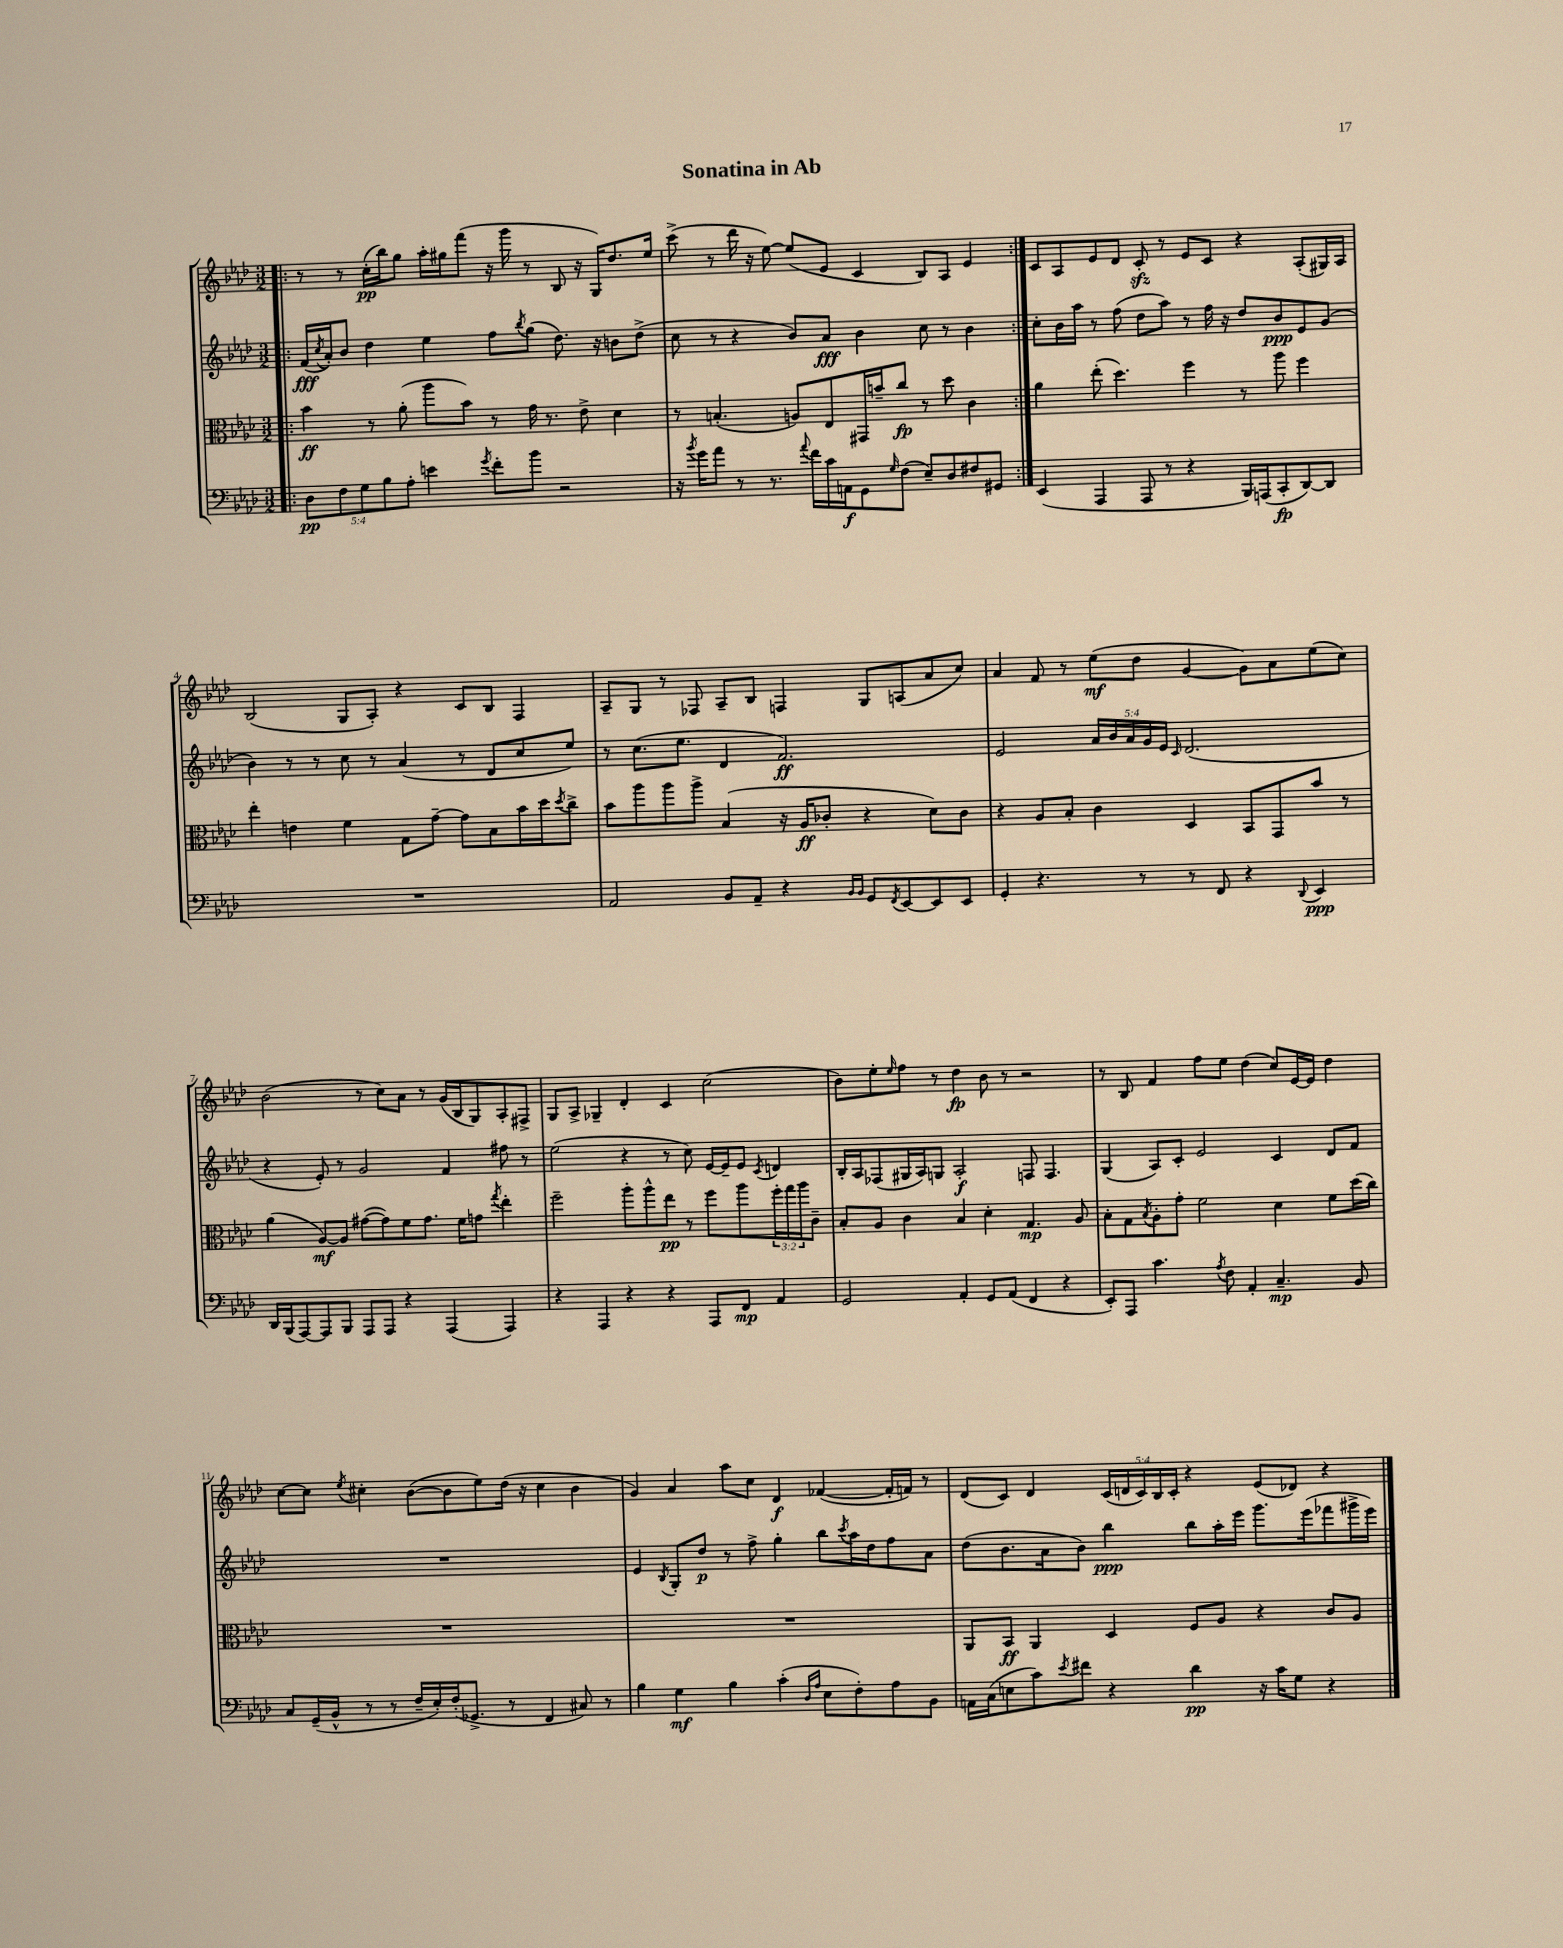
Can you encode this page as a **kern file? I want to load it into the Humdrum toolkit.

**kern	**kern	**kern	**kern
*staff4	*staff3	*staff2	*staff1
*clefF4	*clefC3	*clefG2	*clefG2
*k[b-e-a-d-]	*k[b-e-a-d-]	*k[b-e-a-d-]	*k[b-e-a-d-]
*M3/2	*M3/2	*M3/2	*M3/2
=!|:	=!|:	=!|:	=!|:
10D-\L	4b-\	(16f/LL	8r
.	.	8qcc/	.
.	.	16a-'/J)	.
10F\	.	.	.
.	.	8b-/J	8r
10G\	.	.	.
.	8r	4dd-\	(16cc'\LL
10B-\	.	.	.
.	.	.	16bb-\J)
.	(8a-'\	.	8gg\J
10A-'\J	.	.	.
4e\	8aa-\L	4ee-\	16aa-'\LL
.	.	.	16gg#\J
.	8b-\J)	.	(8fff\J
8qg/	.	.	.
8f'\L	8r	8ff\L	16r
.	.	.	16ggg\
.	.	8qbb-/	.
8b-\J	16g\	(8gg\J	8r
.	8.r	.	.
2r	.	8.dd-\)	8B-/
.	8e-^\	.	16r
.	.	16r	16G/LK)
.	4d-\	8b\L	8.dd-/
.	.	(8dd-^\J	.
.	.	.	16ee-/Jk
=	=	=	=
16r	8r	8cc\	(8ccc^\
8qb-/	.	.	.
16g\LK	.	.	.
8a-\J	(4.B'/	8r	8r
8r	.	4r	16ddd-\
.	.	.	16r
8.r	.	.	[8ee-\)
.	8A/L)	8b-/L)	(8ee-/]L
8qqa-/	.	.	.
16f\LL	.	.	.
16c\	8E-/	8a-/J	8e-/J
16AA\J	.	.	.
8GG\	16GG#/L	4b-\	4c/
.	16b~/J	.	.
16qqG/	.	.	.
(8F\J	8cc/J	.	.
8E-~/L)	8r	8cc\	8B-/L)
8D-/	8dd-\	8r	8A-/J
8F#/	4c\	4b-\	4e-/
8GG#/J	.	.	.
=:|!	=:|!	=:|!	=:|!
(4EE-/	4a-\	8cc'\L	8c/L
.	.	16b-\L	8A-/
.	.	16aa-\JJ	.
4AAA-/	(8ee-'\	8r	8e-/
.	4.dd-\)	(8ff\	8d-/J
8AAA-/	.	8dd-\L	8c'/
8r	.	8aa-\J)	8r
4r	4ff\	8r	8e-/L
.	.	16ff\	8c/J
.	.	16r	.
16BBB-/LL)	8r	8dd-/L	4r
(16AAA/J	.	.	.
8CC'/	8aa-\	8b-/	.
[8DD-/)	4ff\	8e-/	(8A-'/L
8DD-/]J	.	(8g/J	16G#/L)
.	.	.	16A-/JJ
=	=	=	=
1.r	4ee-'\	4b-\)	(2B-/
.	4e\	8r	.
.	.	8r	.
.	4f\	8cc\	8G/L
.	.	8r	8A-'/J)
.	8G\L	(4a-/	4r
.	[8g~\J	.	.
.	8g\]L	8r	8c/L
.	8B-\	8d-/L	8B-/J
.	16b-\L	8cc/	4F/
.	16dd-\J	.	.
.	8qdd-/	.	.
.	8cc^\J	8ee-/J)	.
=	=	=	=
2AA-/	8b-\L	8r	8A-~/L
.	8aa-\	(8.cc\L	8G/J
.	8aa-\	.	8r
.	.	8.ee-\J	.
.	8aa-^\J	.	8F-/
8BB-/L	(4B-/	4d-/	8A-~/L
8AA-~/J	.	.	8B-/J
4r	16r	2.f/)	4F/
.	16A-/LK	.	.
.	8c-'/J	.	.
16qqBB-/LL	.	.	.
16qqBB-/JJ	.	.	.
8GG/L	4r	.	8G/L
8qFF/	.	.	.
[8EE-/	.	.	(8A/
8EE-/]	8d-\L)	.	8a-/
8EE-/J	8c-\J	.	8cc/J)
=	=	=	=
4GG'/	4r	2e-/	4a-/
4.r	8A-/L	.	8f/
.	8B-'/J	.	8r
.	4c\	20a-/LL	(8ee-\L
.	.	20b-/	.
.	.	20a-/	.
8r	.	.	8dd-\J
.	.	20g/	.
.	.	20e-/JJ	.
.	.	16qqc/	.
8r	4D-/	(2.d-/	[4g/
8FF/	.	.	.
4r	8BB-/L	.	8g\]L)
.	8GG/	.	8a-\
8qqDD-/	.	.	.
4EE-/	8b-/J	.	(8ee-\
.	8r	.	8cc\J)
=	=	=	=
16DD-/LL	(4a-\	4r	(2b-\
(16BBB-/J	.	.	.
[8AAA-/)	.	.	.
8AAA-/]	[8A-/L)	8e-'/)	.
8BBB-/J	8A-/]J	8r	.
8AAA-/L	([8g#\L	2g/	8r
8AAA-/J	8g#\])	.	8cc\L)
4r	8f\	.	8a-\J
.	8.g#\J	.	8r
(4AAA-/	.	4f/	(16g/LL
.	16f\LK	.	16B-/J
.	8g\J	.	8G/)
.	8qgg/	.	.
4AAA-/)	4ee-'\	8ff#\	8A-'/
.	.	8r	8F#^/J
=	=	=	=
4r	2ff~\	(2ee-\	8G/L
.	.	.	8A-^/J
4AAA-/	.	.	4G-~/
4r	8aa-'\L	4r	4d-'/
.	8aa-^^\	.	.
4r	8ee-\J	8r	4c/
.	8r	8cc\)	.
8AAA-/L	8ff\L	[16e-/LL	(2cc\
.	.	16e-~/]J	.
8FF/J	8aa-\	8e-/J	.
.	.	8qc/	.
4AA-/	24ff'\L	4d/	.
.	24gg\	.	.
.	24aa-\J	.	.
.	8c~\J	.	.
=	=	=	=
2GG/	8B-'/L	16B-'/LL	8b-\L)
.	.	16A-/J	.
.	8A-/J	(8F-/	8ee-'\
.	.	.	16qqee-/
.	4c\	16G#/L	8ff\J
.	.	16A-/J)	.
.	.	8G/J	8r
4AA-'/	4B-/	2A-'/	4dd-\
8GG/L	4d-'\	.	8b-\
(8AA-/J	.	.	8r
4FF/	4.G/	8F/	2r
.	.	4.F/	.
4r	.	.	.
.	8A-/	.	.
=	=	=	=
8EE-'/L)	8B-'\L	(4G/	8r
8AAA-/J	8G\	.	8B-/
.	8qB-/	.	.
4.c\	8A-'\	8A-/L)	4f/
.	8g'\J	8c'/J	.
.	2f\	2e-/	8ff\L
8qA-/	.	.	.
8F\	.	.	8ee-\J
4AA-'/	.	.	(4dd-\
4.C~/	4d-\	4c/	8cc/L)
.	.	.	[16e-/L
.	.	.	16e-/]JJ
.	8f\L	8d-/L	4dd-\
8BB-/	(16dd-\L	8f/J	.
.	16cc\JJ)	.	.
=	=	=	=
8C/L	1.r	1.r	[8cc\L
(16GG~/L	.	.	8cc\]J
16BB-^^/JJ	.	.	.
.	.	.	8qee-/
8r	.	.	4cc#'\
8r	.	.	.
16F~/LL	.	.	([8b-\L
16E-'/)	.	.	.
(16F'/J	.	.	8b-\]
8.GG-^/J	.	.	.
.	.	.	8ee-\)
8r	.	.	(16dd-\Jk
.	.	.	16r
4FF/	.	.	4cc#\
8C#/)	.	.	4b-\
8r	.	.	.
=	=	=	=
4B-\	1.r	4e-/	4g/)
.	.	8qB-/	.
4G\	.	8G'/L	4a-/
.	.	8dd-/J	.
4B-\	.	8r	8aa-\L
.	.	8ff^\	8cc\J
(4c'\	.	4gg'\	4d-/
16qqD-/LL	.	.	.
16qqA-/JJ	.	.	.
8E-\L	.	8bb-\L	([4f-/
.	.	8qccc/	.
8F'\)	.	16aa-\L	.
.	.	16dd-\J	.
8A-\	.	8ff\	16f-'/]LL
.	.	.	16f/JJ)
8BB-\J	.	8a-\J	8r
=	=	=	=
16AA\LL	8AA-/L	(8dd-\L	(8d-/L
(16C\J	.	.	.
8E\	8BB-/J	8.b-\	8c/J)
8c\)	4AA-/	.	4d-/
.	.	16a-\k	.
8qe-/	.	.	.
8f#\J	.	8b-\J)	.
4r	4D-/	4bb-\	(20c/LL
.	.	.	20d/
.	.	.	20c/)
.	.	.	20B-/
.	.	.	20c'/JJ
4d-\	8F/L	8bb-\L	4r
.	8A-/J	16aa-'\L	.
.	.	16eee-\JJ	.
16r	4r	8.ggg\L	(8e-/L
16c\LK	.	.	.
8G\J	.	.	8d-/J)
.	.	(16eee-\k	.
4r	8c/L	8fff-\	4r
.	8A-/J	16ggg#^\L	.
.	.	16eee-\JJ)	.
==	==	==	==
*-	*-	*-	*-
